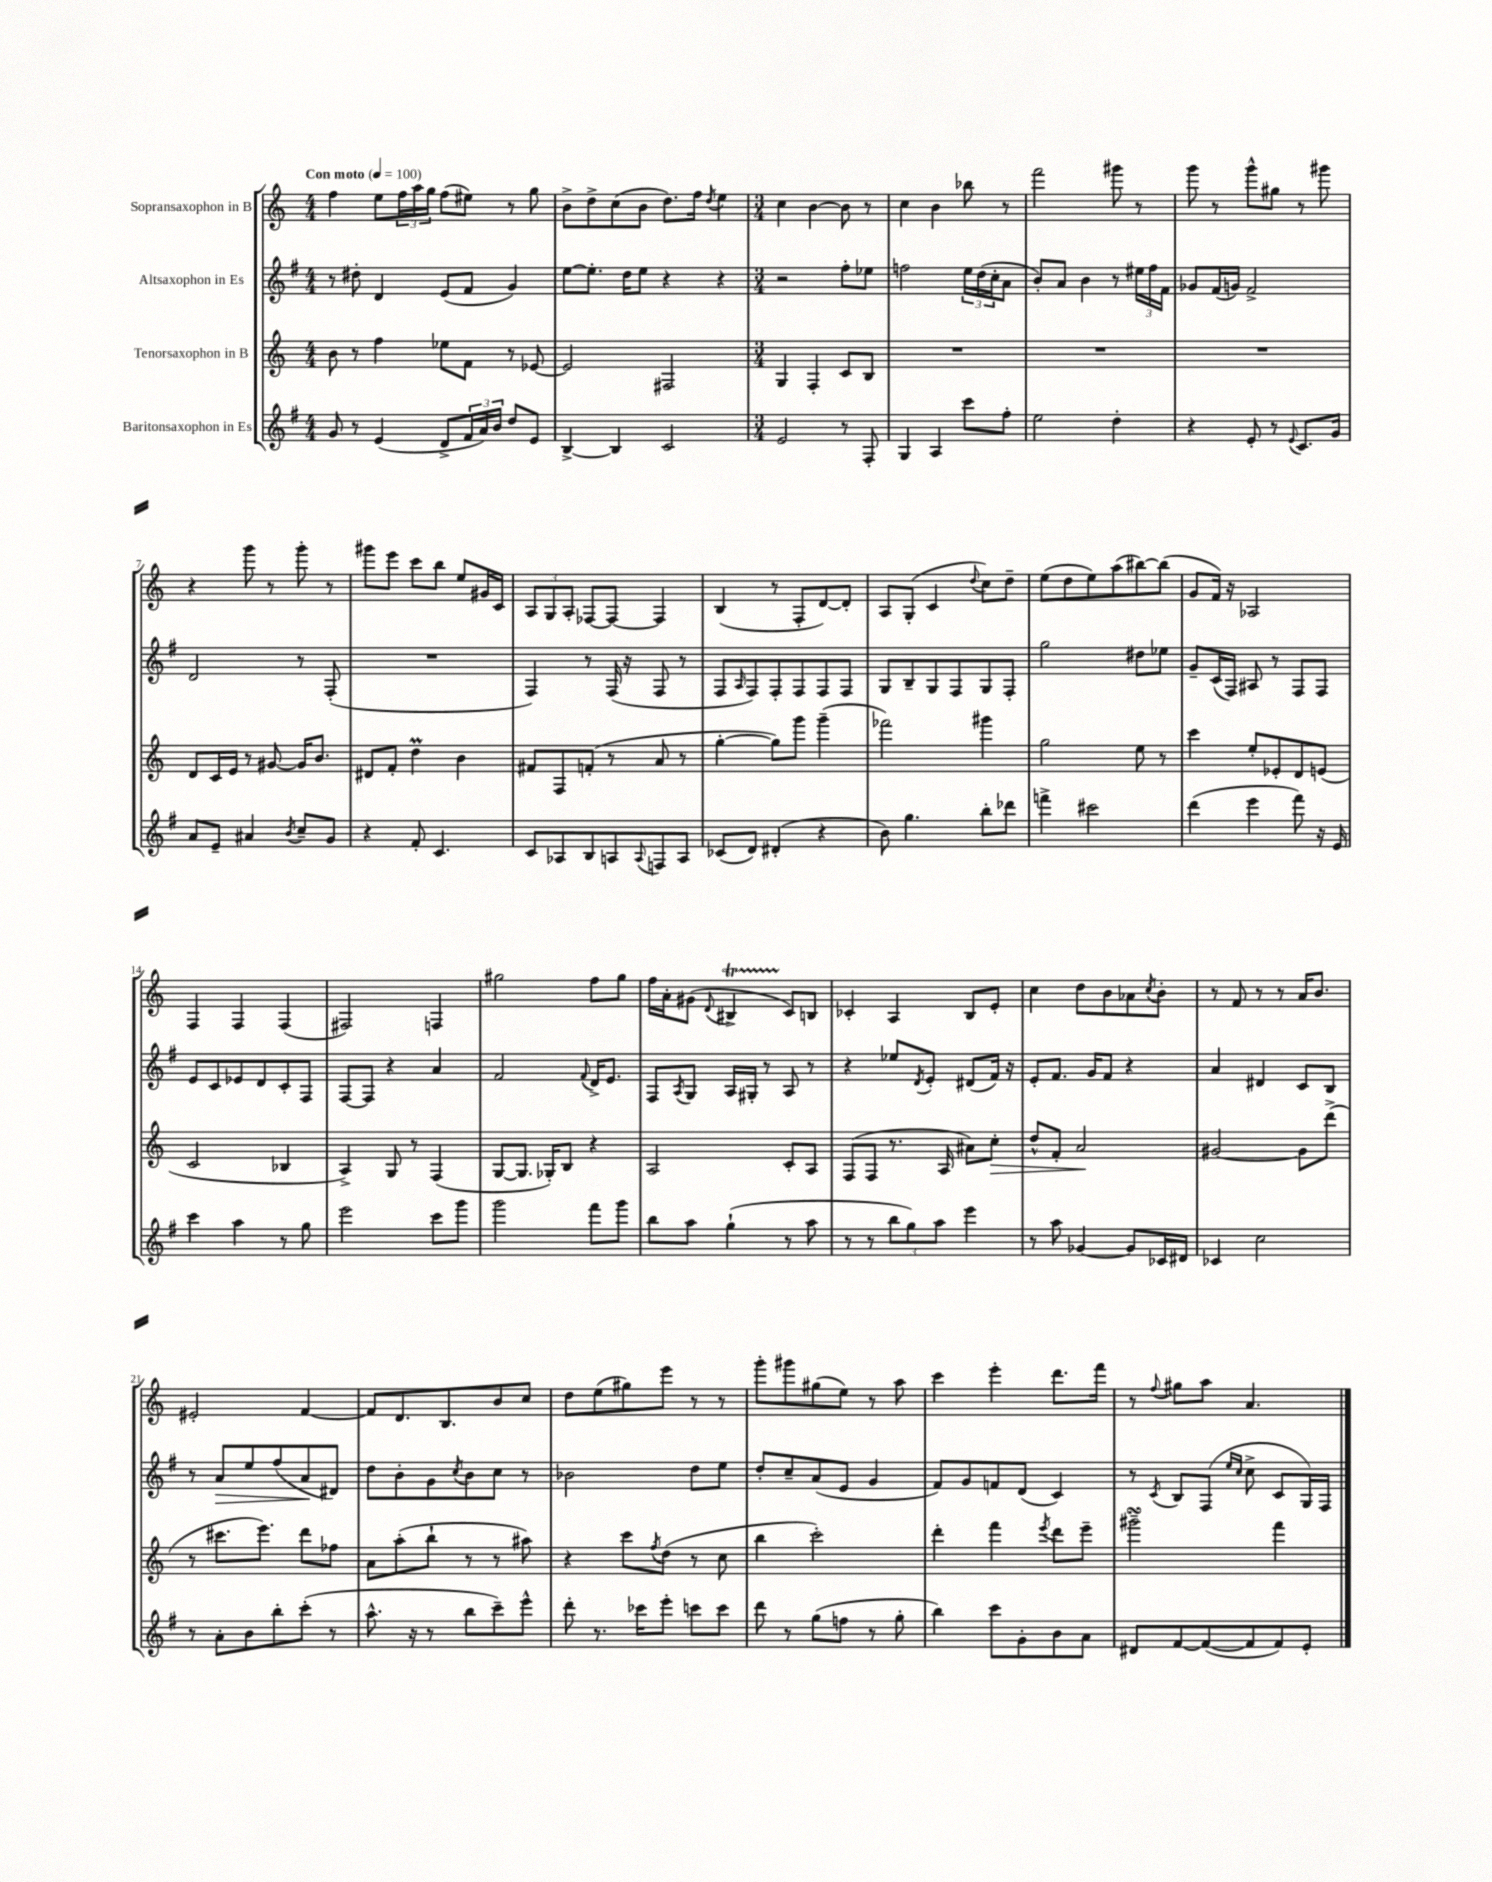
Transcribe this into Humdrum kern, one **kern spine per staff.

**kern	**kern	**kern	**kern
*staff4	*staff3	*staff2	*staff1
*clefG2	*clefG2	*clefG2	*clefG2
*k[f#]	*k[]	*k[f#]	*k[]
*M4/4	*M4/4	*M4/4	*M4/4
*MM100	*MM100	*MM100	*MM100
8g	8b	8r	4ff
8r	8r	8dd#'	.
(4e	4ff	4d	8ee
.	.	.	24ff
.	.	.	24aa
.	.	.	24gg
8d^	8ee-	(8e	(8ff
24f#	8f	8f#	8ee#)
24a)	.	.	.
24b	.	.	.
8dd	8r	4g)	8r
8e	[8e-	.	8gg
=	=	=	=
[4B^	2e-]	[8ee	8b^
.	.	8.ee']	8dd^
4B]	.	.	(8cc
.	.	16dd	.
.	.	8ee	8b
2c	2F#	4r	8.dd)
.	.	.	16ff
.	.	.	8qdd
.	.	4r	4ee
=	=	=	=
*M3/4	*M3/4	*M3/4	*M3/4
2e	4G	2r	4cc
.	4F'	.	[4b
8r	8c	8ff#'	8b]
8F#'	8B	8ee-	8r
=	=	=	=
4G	2.r	2ff	4cc
4A	.	.	4b
8ccc	.	24ee	8bb-
.	.	(24dd	.
.	.	24cc'	.
8ff#'	.	8a	8r
=	=	=	=
2ee	2.r	8b')	2fff
.	.	8a	.
.	.	4b	.
4dd'	.	8r	8ggg#
.	.	24ee#	8r
.	.	24ff#	.
.	.	24f#	.
=	=	=	=
4r	2.r	8g-	8ggg
.	.	(16f#	8r
.	.	16g)	.
8e'	.	2f#^	8ggg^^
8r	.	.	8gg#
8qqe	.	.	.
8.c	.	.	8r
.	.	.	8ggg#
16g	.	.	.
=	=	=	=
8a	8d	2d	4r
8e~	16c	.	.
.	16e	.	.
4a#	8r	.	8ggg
.	[8g#	.	8r
8qb	.	.	.
8cc~	16g#]	8r	8ggg'
.	8.b	.	.
8g	.	(8F#'	8r
=	=	=	=
4r	8d#	2.r	8ggg#
.	8f'	.	8eee
8f#'	4dd	.	8ccc
4.c	.	.	8bb
.	4b	.	8ee
.	.	.	16g#
.	.	.	16c
=	=	=	=
8c	8f#	4F#)	12A
.	.	.	12G
8A-	8F	.	.
.	.	.	12A'
8B	(8f'	8r	[8F-
8A	8r	(16F#	8F-_
.	.	16r	.
8qqA	.	.	.
8F	8a	8F#	4F-]
8A	8r	8r	.
=	=	=	=
(8c-	[4gg'	8F#	(4B
.	.	16qqA	.
8d)	.	8F#)	.
(4d#'	8gg])	8F#'	8r
.	8ggg	8F#	8F'
4r	(4ggg~	8F#	[8d)
.	.	8F#	8d']
=	=	=	=
8b)	2fff-)	8G	8A
4.gg	.	8B~	(8G'
.	.	8G	4c
.	.	8F#	.
.	.	.	8qqdd
8bb'	4ggg#	8G	8cc)
8ddd-	.	8F#'	8dd~
=	=	=	=
4fff^	2gg	2gg	(8ee
.	.	.	8dd
2ccc#	.	.	8ee)
.	.	.	(8aa
.	8ee	8dd#	[8bb#)
.	8r	8ee-	(8bb#]
=	=	=	=
(4ddd	4ccc	8g~	8g
.	.	(16c	16f)
.	.	16F#)	16r
4eee	8ee'	8A#	2A-
.	8e-'	8r	.
8fff#)	8d	8F#	.
16r	(8e	8F#	.
16e	.	.	.
=	=	=	=
4ccc	2c	8e	4F
.	.	8c	.
4aa	.	8e-	4F
.	.	8d	.
8r	4B-	8c'	(4F
8gg	.	8F#	.
=	=	=	=
2eee	4A^)	[8F#	2F#)
.	.	8F#]	.
.	8G	4r	.
.	8r	.	.
8ccc	(4F	4a	4F
8ggg	.	.	.
=	=	=	=
2ggg	[8G	2f#	2gg#
.	8.G]	.	.
.	16G-')	.	.
.	8B	.	.
.	.	8qqf#	.
8fff#	4r	16d^	8ff
.	.	8.e	.
8ggg	.	.	8gg#
=	=	=	=
8bb	2A	8F#	16ff
.	.	.	16a'
.	.	8qA	.
8aa	.	8G	(8g#
.	.	.	8qqd
(4gg`	.	16A	4B#^
.	.	16G#'	.
.	.	8r	.
8r	8c'	8A	8c)
8aa	8A	8r	8B
=	=	=	=
8r	(8F	4r	4c-'
8r	8F	.	.
12bb	8.r	8ee-	4A
12gg)	.	.	.
.	.	8qd	.
.	.	8e'	.
12aa	.	.	.
.	16A	.	.
4eee	8a#)	(8d#	8B
.	8cc'	16f#)	8e'
.	.	16r	.
=	=	=	=
8r	8dd^^	8e'	4cc
8aa	8f'	8.f#	.
[4g-	2a	.	8dd
.	.	16g	.
.	.	8f#	8b
8g-]	.	4r	8a-
.	.	.	8qcc
16c-	.	.	8b'
16d#	.	.	.
=	=	=	=
4c-	[2g#	4a	8r
.	.	.	8f
2cc	.	4d#	8r
.	.	.	8r
.	8g#]	8c	16a
.	.	.	8.b
.	(8ddd^	8B	.
=	=	=	=
8r	8r	8r	2e#'
8a'	8.ccc#	8a	.
8b	.	8ee	.
.	8.eee)	.	.
8bb'	.	(8ff#	.
(8ccc'	8ddd	8a	[4f
8r	8ff-	8d#)	.
=	=	=	=
8.aa^^	8a	8dd	8f]
.	(8aa'	8b'	8.d
16r	.	.	.
8r	8bb`	8g	.
.	.	.	8.B
.	.	8qcc	.
8bb	8r	8b	.
8ccc~)	8r	8cc	8b
8eee^^	8aa#)	8r	8cc
=	=	=	=
8ddd'	4r	2b-	8dd
8.r	.	.	(8ee
.	8ccc	.	8gg#)
16ccc-	.	.	.
.	8qff	.	.
8eee'	(8dd	.	8eee
8ccc	8r	8dd	8r
8ccc	8cc	8ee	8r
=	=	=	=
8ddd	4bb	8dd'	8ggg'
8r	.	8cc~	8ggg#
(8gg	2ccc')	(8a	(8gg#
8ff	.	8e	8ee)
8r	.	4g	8r
8gg'	.	.	8aa
=	=	=	=
4bb)	4ddd'	8f#)	4ccc
.	.	8g	.
8ccc	4fff	8f	4eee'
8g'	.	(8d	.
.	8qeee	.	.
8b	8ddd	4c)	8.ddd
8a	8eee~	.	.
.	.	.	16fff
=	=	=	=
8d#	2ggg#~	8r	8r
.	.	8qc	8qqff
[8f#	.	8B	8gg#
(8f#_	.	(8F#	8aa
.	.	16qqee	.
.	.	16qqcc	.
8f#]	.	8cc^	4.a
8f#)	4fff	8c	.
8e'	.	16G)	.
.	.	16F#	.
==	==	==	==
*-	*-	*-	*-
